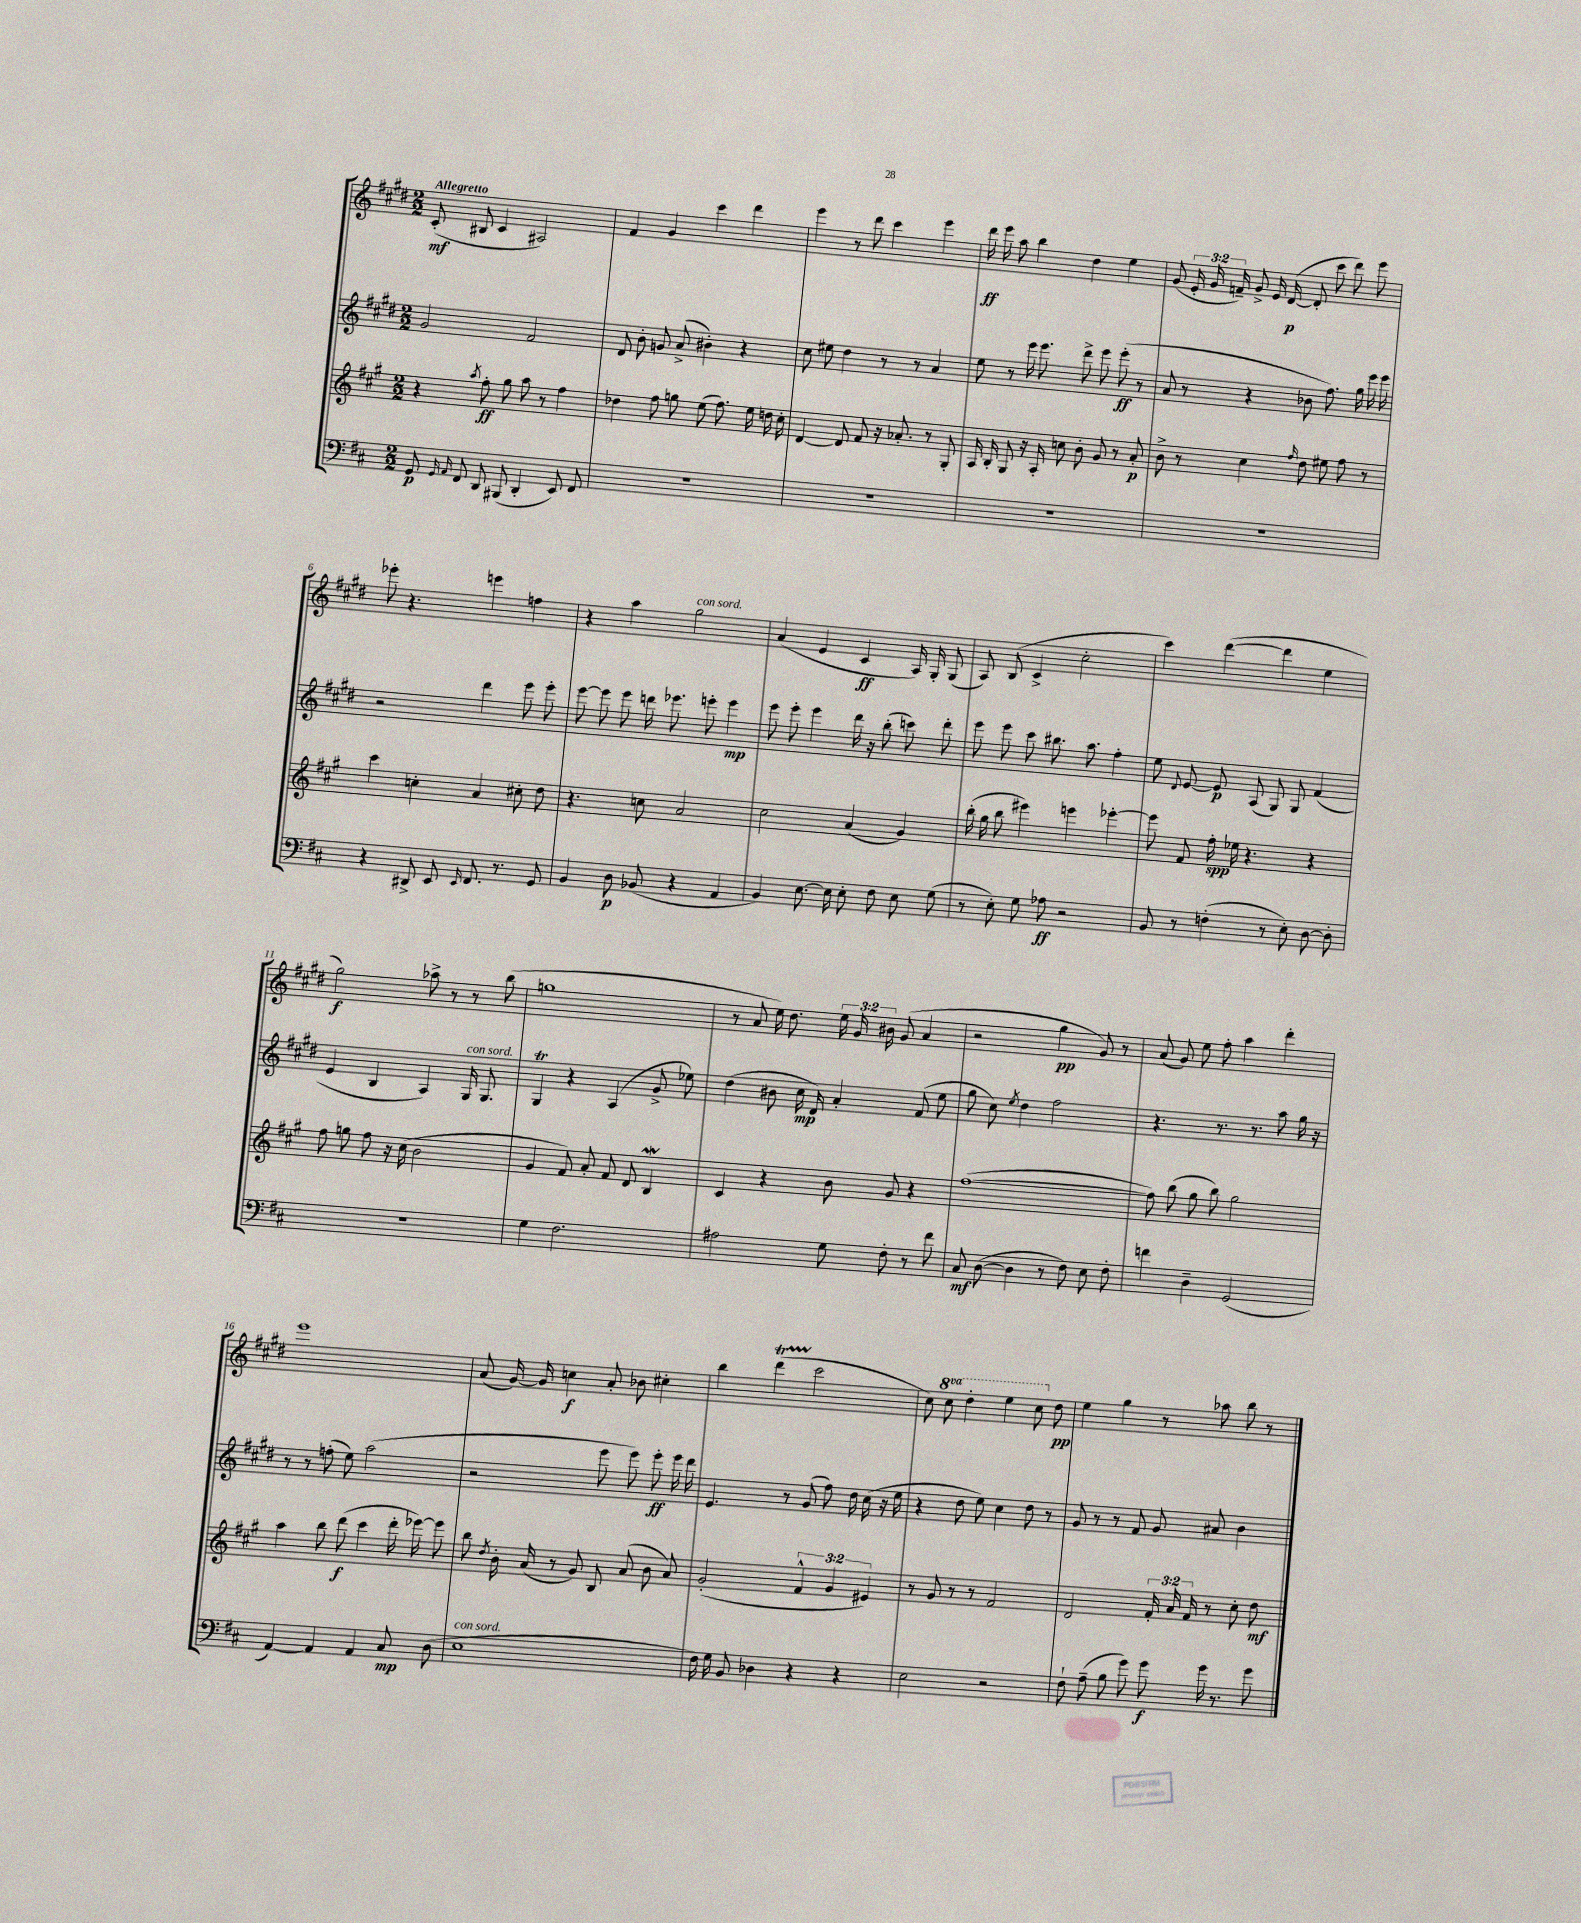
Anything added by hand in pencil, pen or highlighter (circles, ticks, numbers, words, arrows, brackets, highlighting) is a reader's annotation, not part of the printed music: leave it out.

**kern	**kern	**kern	**kern
*staff4	*staff3	*staff2	*staff1
*clefF4	*clefG2	*clefG2	*clefG2
*k[f#c#]	*k[f#c#g#]	*k[f#c#g#d#]	*k[f#c#g#d#]
*M2/2	*M2/2	*M2/2	*M2/2
8GG/	4r	2g#/	(8c#'/
16qqGG/	.	.	.
16qqAA/	.	.	.
8FF#/	.	.	8B#/
.	8qaa/	.	.
8DD/	8ff#'\	.	4c#/
(8BBB#/	8gg#\	.	.
4DD'/	8aa\	2f#/	2A#/)
.	8r	.	.
8EE/)	4ff#\	.	.
8FF#/	.	.	.
=	=	=	=
1r	4dd-\	8d#/	4f#/
.	.	8b'\	.
.	8ff#\	8g/	4g#/
.	8gg\	(8a^/	.
.	(8ee\	4b#'\)	4ccc#\
.	8.ff#\)	.	.
.	.	4r	4ddd#\
.	16ee\	.	.
.	16dd\	.	.
.	16cc#'\	.	.
=	=	=	=
1r	[4d/	8cc#\	4eee\
.	.	8ee#\	.
.	8d/]	4dd#\	8r
.	8f#/	.	8ddd#\
.	16r	8r	4ccc#\
.	8.a-'/	.	.
.	.	8r	.
.	8r	4a/	4eee\
.	8G#'/	.	.
=	=	=	=
1r	16A/	8ee\	16ddd#\
.	16B'/	.	16eee\
.	8G#/	8r	8aa\
.	16r	16eee\	4bb\
.	16A'/	8.eee\	.
.	8cc\	.	.
.	8b'\	8ddd#^\	4dd#\
.	8g#/	8eee\	.
.	8r	(8eee'\	4ee\
.	8a'/	8r	.
=	=	=	=
1r	8b^\	8a/	(8g#/
.	8r	8r	24e'/
.	.	.	24g#/
.	.	.	24f~/)
.	4cc#\	4r	8g#^/
.	.	.	16e/
.	.	.	([16d#/
.	16qqff#/	.	.
.	8dd\	8b-\	8d#'/]
.	8ee#\	8.ff#\)	8ccc#\
.	8ff#\	.	8ddd#\)
.	.	16gg#\	.
.	8r	16eee\	8eee\
.	.	16eee\	.
=	=	=	=
4r	4ccc#\	2r	8eee-'\
.	.	.	4.r
8DD#^/	4cc'\	.	.
8EE/	.	.	.
16qqEE/	.	.	.
8.FF#/	4a/	4ddd#\	4eee\
8.r	.	.	.
.	8cc#'\	8eee\	4ff\
8GG/	8dd\	8eee'\	.
=	=	=	=
4BB/	4.r	[8eee\	4r
.	.	8eee\]	.
8D\	.	8eee\	4aa\
(8BB-/	8cc\	16ddd\	.
.	.	8.eee-\	.
4r	2a/	.	2gg#\
.	.	8eee'\	.
4AA/	.	4eee\	.
=	=	=	=
4BB/)	2cc#\	8eee\	(4a/
.	.	8eee'\	.
[8.E\	.	4eee\	4e/
16E\]	.	.	.
8E'\	(4a/	16ddd#\	4c#/
.	.	16r	.
8F#\	.	(8bb'\	.
8E\	4g#/)	8ccc\)	16A/)
.	.	.	16G#'/
(8G\	.	8ddd#'\	(8G#/
=	=	=	=
8r	(16bb'\	8eee\	8A/)
.	16gg#\	.	.
8E'\)	8bb\	8eee\	(8B/
8G\	4eee#\)	8ccc#\	4c#^/
8A-\	.	8.bb#\	.
2r	4eee\	.	2cc#'\
.	.	8.aa\	.
.	[4eee-'\	4ff#'\	.
=	=	=	=
8BB/	8eee-\]	8ee\	4ccc#\)
.	.	8qqd#/	.
8r	8f#/	[8e/	.
(4F'\	16ff#'\	8e/]	([4ddd#\
.	16ee-\	.	.
.	4.r	(8A/	.
8r	.	8G#/)	4ddd#\]
8E'\)	.	8G#/	.
[8D\	4r	(4f#/	4ee\
8D'\]	.	.	.
=	=	=	=
1r	8ff#\	4e/	2gg#\)
.	8gg\	.	.
.	8ff#\	4B/	.
.	16r	.	.
.	(16cc#\	.	.
.	2b\	4A/)	8aa-^\
.	.	.	8r
.	.	16G#/	8r
.	.	8.G#/	.
.	.	.	(8bb\
=	=	=	=
4G\	4g#/	4G#/	1gg
2.F#\	8f#/)	4r	.
.	8a'/	.	.
.	8f#/	(4A/	.
.	8d/	.	.
.	4B/	8g#^/	.
.	.	8ee-\)	.
=	=	=	=
2A#\	4c#/	(4dd#\	8r
.	.	.	8a/
.	4r	8b#\	16ee\)
.	.	.	8.dd#\
.	.	16cc#\	.
.	.	16d#/)	.
8G\	8b\	4a'/	24ee\
.	.	.	24g#/
.	.	.	24b#\
8F#'\	8g#/	.	(8g#/
8r	4r	(8f#/	4a/
8f#\	.	8ee\	.
=	=	=	=
8C#/	([1ff#	8gg#\	2r
([8D\	.	8cc#\)	.
.	.	8qee/	.
4D\]	.	4dd#\	.
8r	.	2ff#\	4gg#\
8F#\)	.	.	.
8E\	.	.	8g#/)
8F#'\	.	.	8r
=	=	=	=
4f\	8ff#\])	4.r	(8a/
.	(8bb\	.	8g#/)
4D~\	8gg#\	.	8ee\
.	8bb\)	8.r	8ff#'\
(2GG/	2gg#\	.	4aa\
.	.	8.r	.
.	.	8aa\	4ddd#'\
.	.	16gg#\	.
.	.	16r	.
=	=	=	=
[4AA/)	4aa\	8r	1eee
.	.	8r	.
4AA/]	8bb\	(8ff'\	.
.	(8ddd\	8ee\)	.
4AA/	4ccc#\	(2aa\	.
8C#/	16ddd'\	.	.
.	[16eee-\)	.	.
(8D\	8eee-\]	.	.
=	=	=	=
1E	8bb\	2r	(8a/
.	8qdd/	.	.
.	16b'\	.	[16g#/)
.	(16a/	.	16g#/]
.	8r	.	4cc\
.	8g#/)	.	.
.	8B/	8eee\	8a'/
.	(8a/	8eee\)	8b-\
.	8b\	8eee'\	4cc#'\
.	8a/)	16eee\	.
.	.	16ddd#\	.
=	=	=	=
16F#\)	(2g#'/	4.e/	4bb\
16G\	.	.	.
8BB/	.	.	.
4D-\	.	.	(4ddd#\
.	.	8r	.
4r	6f#^^/	(8g#/	2ccc#\
.	.	8ff#\)	.
.	6g#/	.	.
4r	.	16dd#\	.
.	.	(16cc#\	.
.	6e#/)	.	.
.	.	16r	.
.	.	16ee\	.
=	=	=	=
2E\	8r	4r	8cc#\)
.	8g#/	.	8ccc#\
.	8r	8dd#\	4ddd#'\
.	8r	8ee\)	.
2r	2f#/	4cc#\	4eee\
.	.	8dd#\	8ccc#\
.	.	8r	8dd#\
=	=	=	=
8F#`\	2d/	8g#/	4ee\
(8A~\	.	8r	.
8B\	.	8r	4gg#\
8g\)	.	8f#/	.
8g\	24f#'/	8g#/	8r
.	24a/	.	.
.	24f#/	.	.
16g\	8r	8a#/	8aa-\
8.r	.	.	.
.	8cc#'\	4b\	8bb\
8g\	8dd\	.	8r
==	==	==	==
*-	*-	*-	*-
